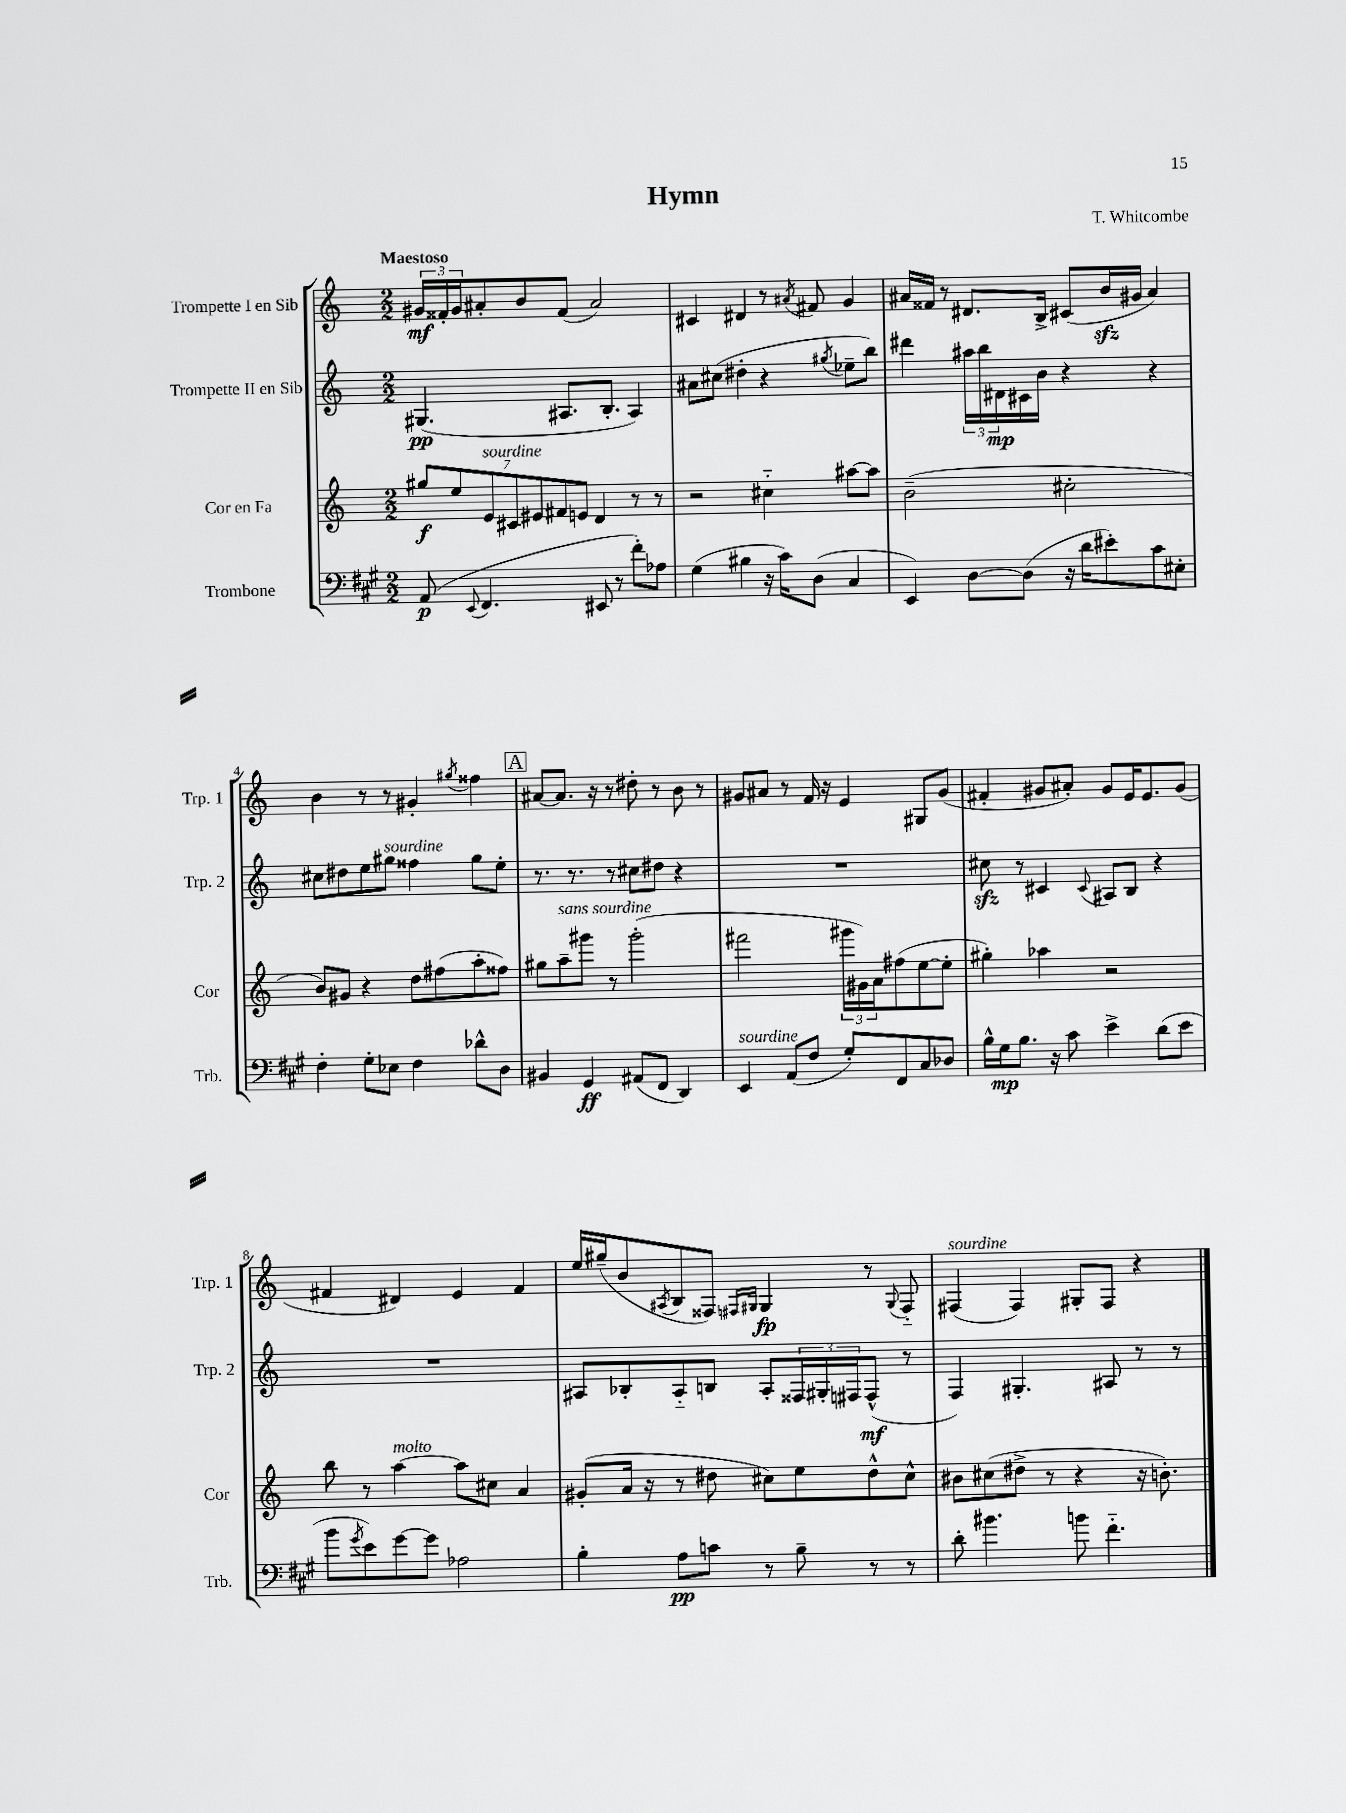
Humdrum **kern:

**kern	**kern	**kern	**kern
*staff4	*staff3	*staff2	*staff1
*clefF4	*clefG2	*clefG2	*clefG2
*k[f#c#g#]	*k[]	*k[]	*k[]
*M2/2	*M2/2	*M2/2	*M2/2
(8AA	14gg#	(4.G#	24g#
.	.	.	24f##'
.	14ee	.	.
.	.	.	24g#
8qqEE	.	.	.
4.FF#	.	.	8a#'
.	14e	.	.
.	14c#	.	.
.	.	.	8b
.	14e#	.	.
.	14f#	.	.
.	.	8.A#	(8f##
.	14e	.	.
8EE#	4d	.	2a#)
.	.	8.B'	.
8r	.	.	.
8f#')	8r	4A#)	.
8A-	8r	.	.
=	=	=	=
(4G#	2r	8a#	4c#
.	.	(8cc#	.
4B#	.	4dd#'	4d#
16r	4cc#'~	4r	8r
16c#)	.	.	.
.	.	.	8qa#
(8D	.	.	8f#
.	.	8qgg#	.
4C#	[8aa#	8ee-~	4g
.	8aa#]	8bb)	.
=	=	=	=
4EE)	(2b~	4ddd#	16a#
.	.	.	16f##
.	.	.	8r
[8D	.	24aa#	8.d#
.	.	24bb	.
.	.	24d#	.
(8D]	.	16c#	.
.	.	16b	16B^
16r	2cc#'	4r	(8c#
16d	.	.	.
8e#')	.	.	16b
.	.	.	16g#
8c#	.	4r	4a#)
8E#'	.	.	.
=	=	=	=
4F#'	8b)	8cc#	4b
.	8g#	8dd#	.
8G#'	4r	8ee	8r
8E-	.	8gg#	8r
4F#	8dd	4ff##	4g#'
.	(8ff#	.	.
.	.	.	8qgg#
8d-^^	8aa'	8gg#	4ff##
8D	8ff##)	8ee'	.
=	=	=	=
4BB#	8gg#	8.r	[8a#
.	8aa~	.	8.a#]
.	.	8.r	.
4GG#	8ggg#	.	.
.	.	.	16r
.	8r	8r	8r
(8AA#	(2ggg#'	8cc#	8dd#'
8FF#	.	8dd#	8r
4DD)	.	4r	8b
.	.	.	8r
=	=	=	=
4EE	2fff#	1r	8g#
.	.	.	8a#
(8AA	.	.	8r
8F#	.	.	16f
.	.	.	16r
8G#')	24ggg#	.	4e
.	24g#)	.	.
.	24a	.	.
8FF#	(8ff#	.	.
8C#	[8ee	.	8G#
8D-	8ee']	.	(8g#
=	=	=	=
16B^^	4gg#')	8cc#	4f#'
16G#	.	.	.
8.B	.	8r	.
.	4aa-	4c#	8g#
16r	.	.	.
8c#	.	.	8a#')
.	.	8qqc#	.
4e^	2r	8A#	8g#
.	.	8B	16e
.	.	.	8.e
(8d	.	4r	.
8e	.	.	(8g#
=	=	=	=
8b	8bb	1r	4f#
8qg#	.	.	.
8e)	8r	.	.
[8g#	[4aa	.	4d#)
8g#]	.	.	.
2A-	8aa]	.	4e
.	8cc#	.	.
.	4a	.	4f#
=	=	=	=
4B'	(8g#'	8A#	16ee
.	.	.	(16gg#~
.	16a	8B-'	8b
.	16r	.	.
.	.	.	8qA#
8A	8r	8A#'~	8B
8c	8dd#	8B	8F##)
.	.	.	16qqF#
.	.	.	16qqG#
8r	8cc#)	8A#'	4G#
8B~	8ee	24F##	.
.	.	24G#'	.
.	.	24F#	.
8r	8dd#^^	(8F#^^	8r
.	.	.	8qqG#
8r	8cc#^^	8r	8F#'~
=	=	=	=
8d'	8b#	4F)	(4F#
4.b#	(8cc#	.	.
.	8dd#^	4.G#'	4F#)
.	8r	.	.
8b	4r	.	8G#'
4.f#'~	.	8A#	8F#
.	16r	8r	4r
.	8.b')	.	.
.	.	8r	.
==	==	==	==
*-	*-	*-	*-
